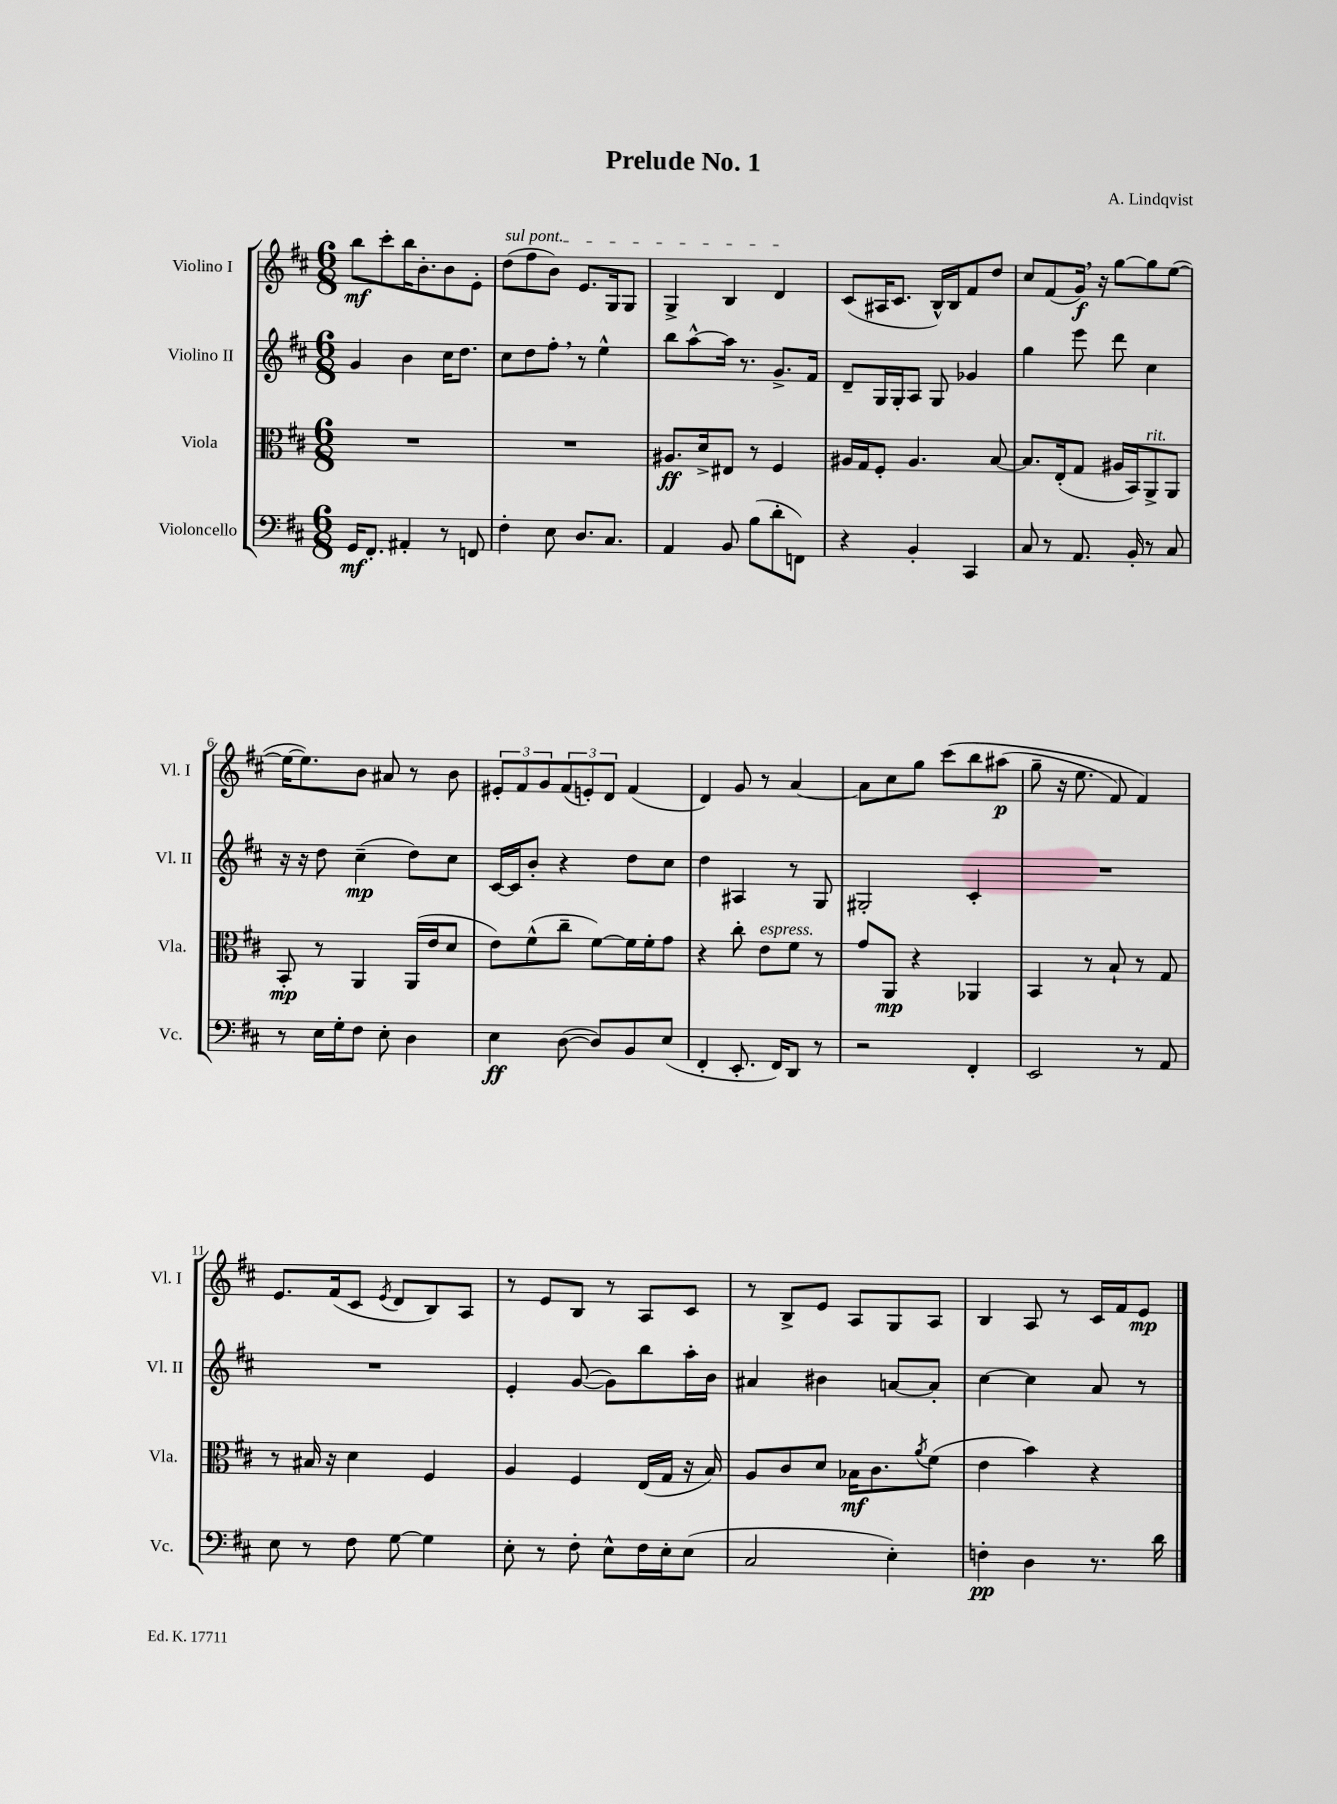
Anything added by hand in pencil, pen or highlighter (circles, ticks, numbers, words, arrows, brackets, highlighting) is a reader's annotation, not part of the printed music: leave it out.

**kern	**dynam	**kern	**dynam	**kern	**dynam	**kern	**dynam
*part4	*part4	*part3	*part3	*part2	*part2	*part1	*part1
*staff4	*staff4	*staff3	*staff3	*staff2	*staff2	*staff1	*staff1
*I"Violoncello	*	*I"Viola	*	*I"Violino II	*	*I"Violino I	*
*I'Vc.	*	*I'Vla.	*	*I'Vl. II	*	*I'Vl. I	*
*clefF4	*	*clefC3	*	*clefG2	*	*clefG2	*
*k[f#c#]	*	*k[f#c#]	*	*k[f#c#]	*	*k[f#c#]	*
*M6/8	*	*M6/8	*	*M6/8	*	*M6/8	*
=1	=1	=1	=1	=1	=1	=1	=1
16GG/KL	mf	2.r	.	4g/	.	8bb\L	mf
8.FF#'/J	.	.	.	.	.	.	.
.	.	.	.	.	.	8ccc#'\	.
4AA#X'/	.	.	.	4b\	.	16bb\K	.
.	.	.	.	.	.	8.b'\	.
8r	.	.	.	16cc#\KL	.	8b\	.
.	.	.	.	8.dd\J	.	.	.
8FFn/	.	.	.	.	.	8e'\J	.
=2	=2	=2	=2	=2	=2	=2	=2
!	!	!	!	!	!	!LO:TX:a:i:t=sul pont.	!
4F#'\	.	2.r	.	8cc#\L	.	(8dd\L	.
.	.	.	.	8dd\	.	8ff#\	.
8E\	.	.	.	8ff#',\J	.	8b\J)	.
8.D/L	.	.	.	8r	.	8.e/L	.
.	.	.	.	4ee^^\	.	.	.
8.C#/J	.	.	.	.	.	16G/k	.
.	.	.	.	.	.	8G/J	.
=3	=3	=3	=3	=3	=3	=3	=3
4AA/	.	8.A#X/L	ff	8bb\L	.	4G^/	.
.	.	.	.	[8aa^^\	.	.	.
.	.	16d^/k	.	.	.	.	.
8BB/	.	8E#X/J	.	16aa\Jk]	.	4B/	.
.	.	.	.	8.r	.	.	.
(8B\L	.	8r	.	.	.	.	.
8d'\	.	4F#/	.	8.g^/L	.	4d/	.
8FFn\J)	.	.	.	.	.	.	.
.	.	.	.	16f#/Jk	.	.	.
=4	=4	=4	=4	=4	=4	=4	=4
4r	.	16A#X/LL	.	8d~/L	.	(8c#/L	.
.	.	16G/J	.	.	.	.	.
.	.	8F#'/J	.	16G/L	.	16A#X/K	.
.	.	.	.	16G'/J	.	8.c#/J	.
4BB'/	.	4.A#/	.	8A/J	.	.	.
.	.	.	.	8G/	.	16B^^/LL)	.
.	.	.	.	.	.	16B/J	.
4CC#/	.	.	.	4g-X/	.	8f#/	.
.	.	[8B/	.	.	.	8dd/J	.
=5	=5	=5	=5	=5	=5	=5	=5
8C#/	.	8.B/L]	.	4gg\	.	8cc#/L	.
8r	.	.	.	.	.	(8f#/	.
.	.	(16E'/k	.	.	.	.	.
8.AA/	.	8G/J	.	8eee\	.	16g,/Jk)	f
.	.	.	.	.	.	16r	.
.	.	16A#X/LL	.	8ddd\	.	[8gg\L	.
16BB'/	.	16BB/J)	.	.	.	.	.
!	!	!LO:TX:a:i:t=rit.	!	!	!	!	!
8r	.	8AA^/	.	4cc#\	.	8gg\]	.
8C#/	.	8AA/J	.	.	.	([8ee\J	.
!!LO:LB:g=z
=6	=6	=6	=6	=6	=6	=6	=6
8r	.	8BB'/	mp	16r	.	16ee\KL_	.
.	.	.	.	16r	.	8.ee\])	.
16E\LL	.	8r	.	8dd\	.	.	.
16G'\J	.	.	.	.	.	.	.
8F#\J	.	4AA/	.	(4cc#~\	mp	8b\J	.
8E'\	.	.	.	.	.	8a#X/	.
4D\	.	(16AA/LL	.	8dd\L)	.	8r	.
.	.	16e/J	.	.	.	.	.
.	.	8d/J	.	8cc#\J	.	8b\	.
=7	=7	=7	=7	=7	=7	=7	=7
4E\	ff	8e\L)	.	[16c#/LL	.	12e#X'/L	.
.	.	.	.	16c#/J]	.	.	.
.	.	.	.	.	.	12f#/	.
.	.	(8f#^^\	.	8b'/J	.	.	.
.	.	.	.	.	.	12g/	.
([8D\	.	8cc#~\J	.	4r	.	(12f#/	.
.	.	.	.	.	.	12en'/)	.
8D/L])	.	[8f#\L)	.	.	.	.	.
.	.	.	.	.	.	12d/J	.
8BB/	.	16f#\L]	.	8dd\L	.	(4f#/	.
.	.	16f#'\J	.	.	.	.	.
(8E/J	.	8g\J	.	8cc#\J	.	.	.
=8	=8	=8	=8	=8	=8	=8	=8
4FF#'/	.	4r	.	4dd\	.	4d/)	.
8.EE'/	.	8cc#'\	.	4A#X/	.	8g/	.
!	!	!LO:TX:a:i:t=espress.	!	!	!	!	!
.	.	8e\L	.	.	.	8r	.
16FF#/KL)	.	.	.	.	.	.	.
8DD/J	.	8f#\J	.	8r	.	[4a/	.
8r	.	8r	.	8G/	.	.	.
=9	=9	=9	=9	=9	=9	=9	=9
2r	.	8g/L	.	2G#X'/	.	8a\L]	.
.	.	8AA/J	mp	.	.	8cc#\	.
.	.	4r	.	.	.	8gg\J	.
.	.	.	.	.	.	(8ccc#\L	.
4FF#'/	.	4AA-X/	.	4c#'/	.	8bb\	.
.	.	.	.	.	.	(8aa#X\J	p
=10	=10	=10	=10	=10	=10	=10	=10
2EE/	.	4BB/	.	2.r	.	8gg~\	.
.	.	.	.	.	.	16r	.
.	.	.	.	.	.	8.ee\	.
.	.	8r	.	.	.	.	.
.	.	8B`/	.	.	.	8f#/)	.
8r	.	8r	.	.	.	4f#/)	.
8AA/	.	8G/	.	.	.	.	.
!!LO:LB:g=z
=11	=11	=11	=11	=11	=11	=11	=11
8E\	.	8r	.	2.r	.	8.e/L	.
8r	.	16B#X/	.	.	.	.	.
.	.	16r	.	.	.	(16f#/k	.
8F#\	.	4d\	.	.	.	8c#/J	.
.	.	.	.	.	.	8qe/	.
[8G\	.	.	.	.	.	8d/L	.
4G\]	.	4F#/	.	.	.	8B/)	.
.	.	.	.	.	.	8A/J	.
=12	=12	=12	=12	=12	=12	=12	=12
8E'\	.	4A/	.	4e'/	.	8r	.
8r	.	.	.	.	.	8e/L	.
8F#'\	.	4F#/	.	([8g/	.	8B/J	.
8E^^\L	.	.	.	8g\L])	.	8r	.
16F#\L	.	(16E/LL	.	8bb\	.	8A/L	.
16E'\J	.	16G/JJ	.	.	.	.	.
(8E\J	.	16r	.	16aa'\L	.	8c#/J	.
.	.	16B/)	.	16b\JJ	.	.	.
=13	=13	=13	=13	=13	=13	=13	=13
2C#/	.	8A/L	.	4a#X/	.	8r	.
.	.	8c#/	.	.	.	8B^/L	.
.	.	8d/J	.	4b#X\	.	8e/J	.
.	.	16B-X\KL	mf	.	.	8A/L	.
.	.	8.c#\	.	.	.	.	.
4E'\)	.	.	.	[8an/L	.	8G/	.
.	.	8qa/	.	.	.	.	.
.	.	(8f#\J	.	8a'/J]	.	8A/J	.
=14	=14	=14	=14	=14	=14	=14	=14
4Fn'\	pp	4e\	.	[4cc#\	.	4B/	.
4D\	.	4b\)	.	4cc#\]	.	8A/	.
.	.	.	.	.	.	8r	.
8.r	.	4r	.	8a/	.	16c#/LL	.
.	.	.	.	.	.	16f#/J	.
.	.	.	.	8r	.	8e/J	mp
16d\	.	.	.	.	.	.	.
==	==	==	==	==	==	==	==
*-	*-	*-	*-	*-	*-	*-	*-
